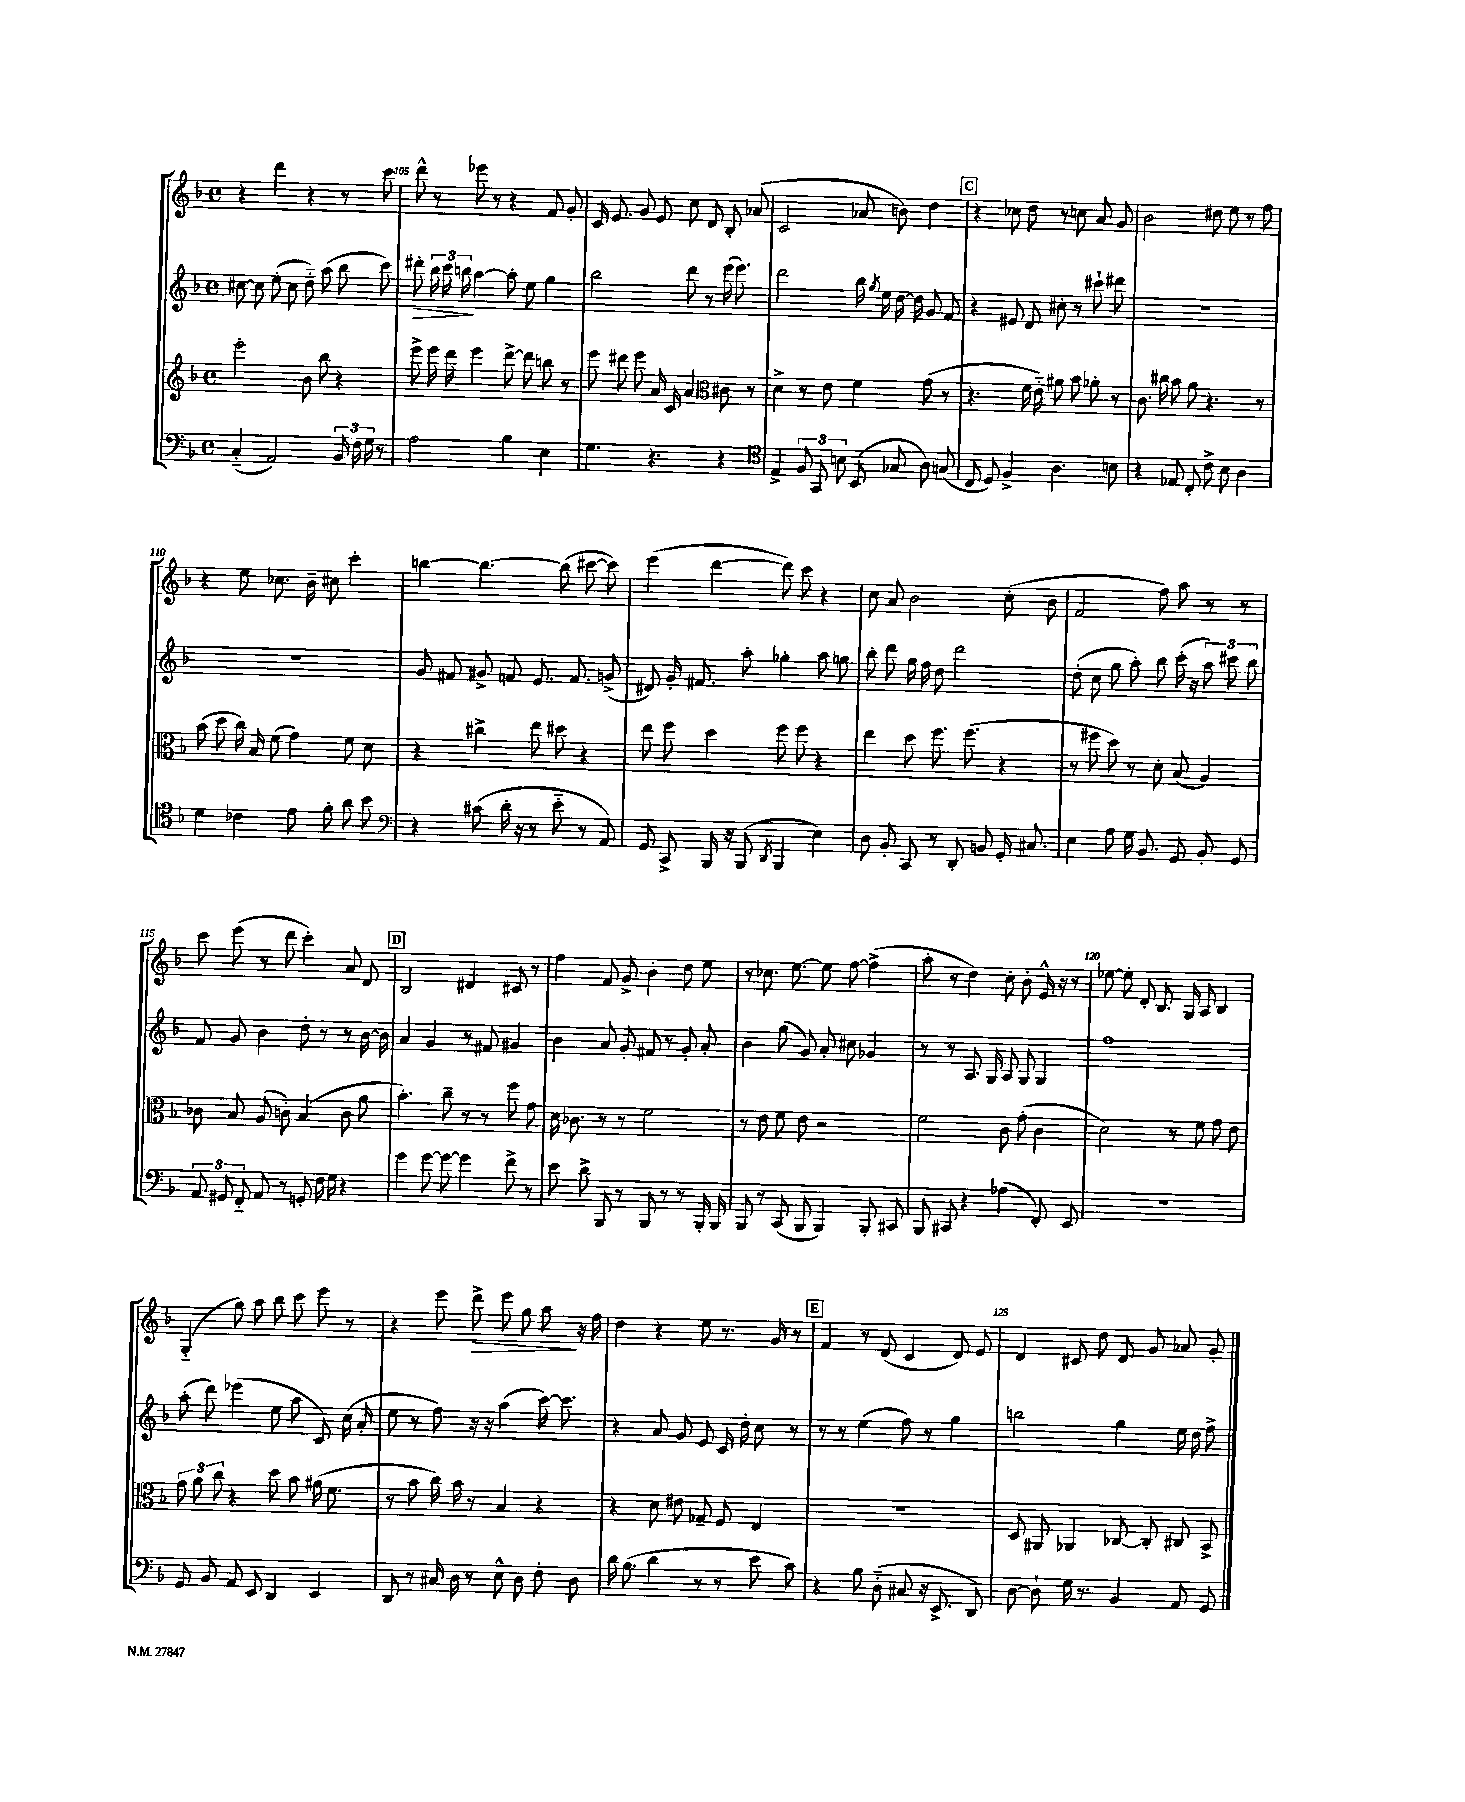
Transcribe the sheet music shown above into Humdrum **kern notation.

**kern	**kern	**kern	**dynam	**kern	**dynam
*part4	*part3	*part2	*part2	*part1	*part1
*staff4	*staff3	*staff2	*staff2	*staff1	*staff1
*clefF4	*clefG2	*clefG2	*	*clefG2	*
*k[b-]	*k[b-]	*k[b-]	*	*k[b-]	*
*M4/4	*M4/4	*M4/4	*	*M4/4	*
*met(c)	*met(c)	*met(c)	*	*met(c)	*
=104	=104	=104	=104	=104	=104
(4C/	2eee'\	[8cc#X\	.	4r	.
.	.	8cc#\]	.	.	.
2AA/)	.	(8ee'\	.	4ddd\	.
.	.	8cc#\	.	.	.
.	8b-\	8dd\)	.	4r	.
.	8bb-\	(8aa\	.	.	.
24BB-/	4r	8bb-\	.	8r	.
24F\	.	.	.	.	.
24G\	.	.	.	.	.
8r	.	8ccc\)	.	8ccc\	.
=105	=105	=105	=105	=105	=105
!	!	!	!LO:HP:b	!	!
2A\	8eee^\	8ddd#X'\	>	8ddd^^\	.
.	16eee\	24bb-\	.	8r	.
.	.	24ccc\	.	.	.
.	16ddd\	.	.	.	.
.	.	24bbn\	.	.	.
.	4eee\	[4aa\	]	8eee-X\	.
.	.	.	.	8r	.
4B-\	[8ddd^\	8aa'\]	.	4r	.
.	8ddd\]	8ee\	.	.	.
4E\	8bbn\	4gg\	.	8f/	.
.	8r	.	.	8g'/	.
=106	=106	=106	=106	=106	=106
4.G\	8eee\	2bb-\	.	16c/	.
.	.	.	.	8.e/	.
.	8ddd#X\	.	.	.	.
.	8eee\	.	.	8g/	.
4.r	16a/	.	.	8e/	.
.	16c/	.	.	.	.
.	4a/	8ddd\	.	8cc\	.
.	.	8r	.	8d/	.
*	*clefC3	*	*	*	*
4r	8c#X\	(16eee\	.	8B-'/	.
.	.	8.eee\)	.	.	.
.	8r	.	.	(8a-X/	.
=107	=107	=107	=107	=107	=107
*clefC4	*	*	*	*	*
4E^/	4d^\	2ddd\	.	2c/	.
12F/	8r	.	.	.	.
12GG/	.	.	.	.	.
.	8e\	.	.	.	.
12Bn\	.	.	.	.	.
(8BB-/	4f\	16bb-\	.	8a-X/	.
.	.	8qgg/	.	.	.
.	.	16ee\	.	.	.
8G-X/	.	[16dd\	.	8bn\)	.
.	.	16dd\]	.	.	.
8A\)	(8g\	8g/	.	4dd\	.
(8Gn/	8r	8f/	.	.	.
!!LO:REH:place=s1:t=C
=108	=108	=108	=108	=108	=108
8C/	4.r	4r	.	4r	.
8D/)	.	.	.	.	.
4F^/	.	8e#X/	.	8cc-X\	.
.	16f\	8d/	.	8dd\	.
.	16e\)	.	.	.	.
4.A\	8a#X\	8cc#X'\	.	8r	.
.	8b-\	8r	.	8ccn\	.
.	8a-X'\	8ccc#X`\	.	8a/	.
8Bn\	8r	8ddd#X\	.	8g/	.
=109	=109	=109	=109	=109	=109
4r	8.c\	1r	.	2b-\	.
.	16cc#X\	.	.	.	.
8E-X/	8b-\	.	.	.	.
8C'/	8a\	.	.	.	.
8c^\	4.r	.	.	8dd#X\	.
8B-\	.	.	.	8ee\	.
4A\	.	.	.	8r	.
.	8r	.	.	8ff\	.
!!LO:LB:g=z
=110	=110	=110	=110	=110	=110
4d\	(8b-\	1r	.	4r	.
.	8dd\	.	.	.	.
4c-X\	16cc\)	.	.	8ee\	.
.	16B-/	.	.	.	.
.	(8f\	.	.	8.cc-X\	.
8e\	4g\)	.	.	.	.
.	.	.	.	16b-~\	.
8f'\	.	.	.	8cc#X\	.
8a\	8f\	.	.	4ccc'\	.
8b-\	8d\	.	.	.	.
=111	=111	=111	=111	=111	=111
*clefF4	*	*	*	*	*
4r	4r	8g/	.	[4bbn\	.
.	.	8f#X/	.	.	.
(8c#X\	4cc#X^\	8g#X^/	.	4.bb\_	.
16d'\	.	8fn/	.	.	.
16r	.	.	.	.	.
8r	8ee\	8.e/	.	.	.
8e\	8dd#X\	.	.	(8bb\]	.
.	.	8.f/	.	.	.
8r	4r	.	.	[8ccc#X\	.
8AA/)	.	(8gn^/	.	8ccc#\])	.
=112	=112	=112	=112	=112	=112
8GG/	8ee\	8d#X/)	.	(4eee\	.
8CC^/	8ff\	16g'/	.	.	.
.	.	8.f#X/	.	.	.
16BBB-/	4dd\	.	.	[4ddd\	.
16r	.	.	.	.	.
(8BBB-/	.	8aa'\	.	.	.
8qDD/	.	.	.	.	.
4BBB-/	8ff\	4gg-X'\	.	8ddd\])	.
.	8ff\	.	.	8ccc\	.
4E\)	4r	8aa\	.	4r	.
.	.	8ggn\	.	.	.
=113	=113	=113	=113	=113	=113
8D\	4ee\	8bb-'\	.	8cc\	.
8BB-'/	.	8ddd\	.	8a/	.
8CC/	8dd\	16gg\	.	2b-\	.
.	.	16ff\	.	.	.
8r	8.ff\	8dd\	.	.	.
8DD'/	.	2ddd\	.	.	.
.	(8.ff\	.	.	.	.
8BBn/	.	.	.	.	.
16GG'/	4r	.	.	(8cc'\	.
8.C#X/	.	.	.	.	.
.	.	.	.	8b-\	.
=114	=114	=114	=114	=114	=114
4E\	8r	(8dd'\	.	2f/	.
.	8ff#X\	8cc\	.	.	.
8A\	8dd\)	8gg\	.	.	.
16G\	8r	8aa'\)	.	.	.
8.BB-/	.	.	.	.	.
.	8d'\	8bb-\	.	8ff\)	.
8GG/	(8B-/	(16ccc'\	.	8aa\	.
.	.	16r	.	.	.
8BB-'/	4A/)	12aa\)	.	8r	.
.	.	12ccc#X\	.	.	.
8GG/	.	.	.	8r	.
.	.	12bb-\	.	.	.
!!LO:LB:g=z
=115	=115	=115	=115	=115	=115
12AA/	8c-X\	8f/	.	8ccc\	.
12GG#X/	.	.	.	.	.
.	8B-/	8g/	.	(8eee\	.
12FF/	.	.	.	.	.
8AA/	(8A/	4b-\	.	8r	.
8r	8cn'\)	.	.	8ddd\	.
8GGn'/	(4B-/	8dd'\	.	4ccc'\)	.
16F\	.	8r	.	.	.
16G\	.	.	.	.	.
4r	8c\	8r	.	8a/	.
.	8a\	[16b-\	.	8d/	.
.	.	16b-\]	.	.	.
!!LO:REH:place=s1:t=D
=116	=116	=116	=116	=116	=116
4g\	4.b-'\)	4a/	.	2B-/	.
[8g\	.	4g/	.	.	.
8g\_	8cc~\	.	.	.	.
4g\]	8r	8r	.	4d#X/	.
.	8r	8f#X/	.	.	.
8f^\	8ff\	4g#X/	.	8c#X/	.
8r	8g\	.	.	8r	.
=117	=117	=117	=117	=117	=117
8e\	16d\	4b-\	.	4ff\	.
.	8.c-X\	.	.	.	.
8d^\	.	.	.	.	.
8BBB-/	8r	8a/	.	8f/	.
8r	8r	8g'/	.	8g^/	.
8BBB-/	2f\	8f#X/	.	4b-'\	.
8r	.	8r	.	.	.
8r	.	8g'/	.	8dd\	.
16BBB-'/	.	8a'/	.	8ee\	.
16BBB-/	.	.	.	.	.
=118	=118	=118	=118	=118	=118
8BBB-/	8r	4b-\	.	8r	.
8r	8e\	.	.	8.cc-X\	.
(8CC/	8f\	(8gg\	.	.	.
.	.	.	.	[8.ee\	.
8BBB-/	8e\	8g/)	.	.	.
4BBB-/)	2r	8a'/	.	8ee\]	.
.	.	8cc#X\	.	[8ff\	.
8BBB-'/	.	4g-X/	.	(4ff^\]	.
8CC#X/	.	.	.	.	.
=119	=119	=119	=119	=119	=119
8BBB-/	2f\	8r	.	8aa'\	.
8CC#X/	.	8r	.	8r	.
4r	.	8.A/	.	4dd\)	.
.	.	16G/	.	.	.
(4A-X\	8c\	8A/	.	8cc'\	.
.	(8g'\	8G/	.	8b-'\	.
8FF'/)	4c\	4G/	.	16e^^/	.
.	.	.	.	16r	.
8EE/	.	.	.	8r	.
=120	=120	=120	=120	=120	=120
1r	2d\)	1ff	.	[8ee-X\	.
.	.	.	.	8ee-'\]	.
.	.	.	.	8d'/	.
.	.	.	.	8.B-/	.
.	8r	.	.	.	.
.	.	.	.	16G/	.
.	8f\	.	.	8A/	.
.	8g\	.	.	4B-/	.
.	8e\	.	.	.	.
!!LO:LB:g=z
=121	=121	=121	=121	=121	=121
8GG/	12g\	(8aa'\	.	(4G/	.
.	12a\	.	.	.	.
8BB-/	.	8ddd\)	.	.	.
.	12cc\	.	.	.	.
8AA/	4r	(4eee-X\	.	8gg\)	.
8EE/	.	.	.	8aa\	.
4DD/	8dd\	8ee\	.	8bb-\	.
.	8b-\	8aa\	.	8ccc\	.
4EE/	(16a#X\	8c/)	.	8eee\	.
.	8.f\	.	.	.	.
.	.	(16cc\	.	8r	.
.	.	16a'/	.	.	.
=122	=122	=122	=122	=122	=122
8DD/	8r	8ee\	.	4r	.
8r	8b-\	8r	.	.	.
16C#X/	16cc\)	8ff\)	.	8eee\	.
16D\	16b-\	.	.	.	.
!	!	!	!	!	!LO:HP:b
8r	8r	16r	.	8ddd^\	>
.	.	16r	.	.	.
8E^^\	4B-/	(4aa\	.	8eee\	.
8D\	.	.	.	8gg\	.
8F'\	4r	[16ccc\)	.	8aa\	.
.	.	8.ccc\]	.	.	.
8D\	.	.	.	16r	]
.	.	.	.	16ff\	.
=123	=123	=123	=123	=123	=123
16d\	4r	4r	.	4dd\	.
(8.B-\	.	.	.	.	.
4d\	8d\	8a/	.	4r	.
.	8e#X\	8g/	.	.	.
8r	8G-X~/	8e/	.	8ee\	.
8r	8F/	16c/	.	8.r	.
.	.	16dd'\	.	.	.
8e\	4E/	8cc\	.	.	.
.	.	.	.	16g/	.
8c\)	.	8r	.	8r	.
!!LO:REH:place=s1:t=E
=124	=124	=124	=124	=124	=124
4r	1r	8r	.	4f/	.
.	.	8r	.	.	.
8B-\	.	(4ee\	.	8r	.
(8D\	.	.	.	(8d/	.
8C#X/	.	8ff\)	.	4c/	.
16r	.	8r	.	.	.
8.EE^/	.	.	.	.	.
.	.	4gg\	.	8d/)	.
8DD/)	.	.	.	8e/	.
=125	=125	=125	=125	=125	=125
[8D\	8D/	2bbn\	.	4d/	.
8D`\]	8AA#X/	.	.	.	.
16G\	4AA-X/	.	.	8c#X/	.
8.r	.	.	.	.	.
.	.	.	.	8dd\	.
4BB-/	[8C-X/	4gg\	.	8d/	.
.	8C-'/]	.	.	8g/	.
8AA/	8C#X/	16ee\	.	8a-X/	.
.	.	16dd\	.	.	.
8GG/	8BB-^/	8ff^\	.	8g'/	.
==	==	==	==	==	==
*-	*-	*-	*-	*-	*-
